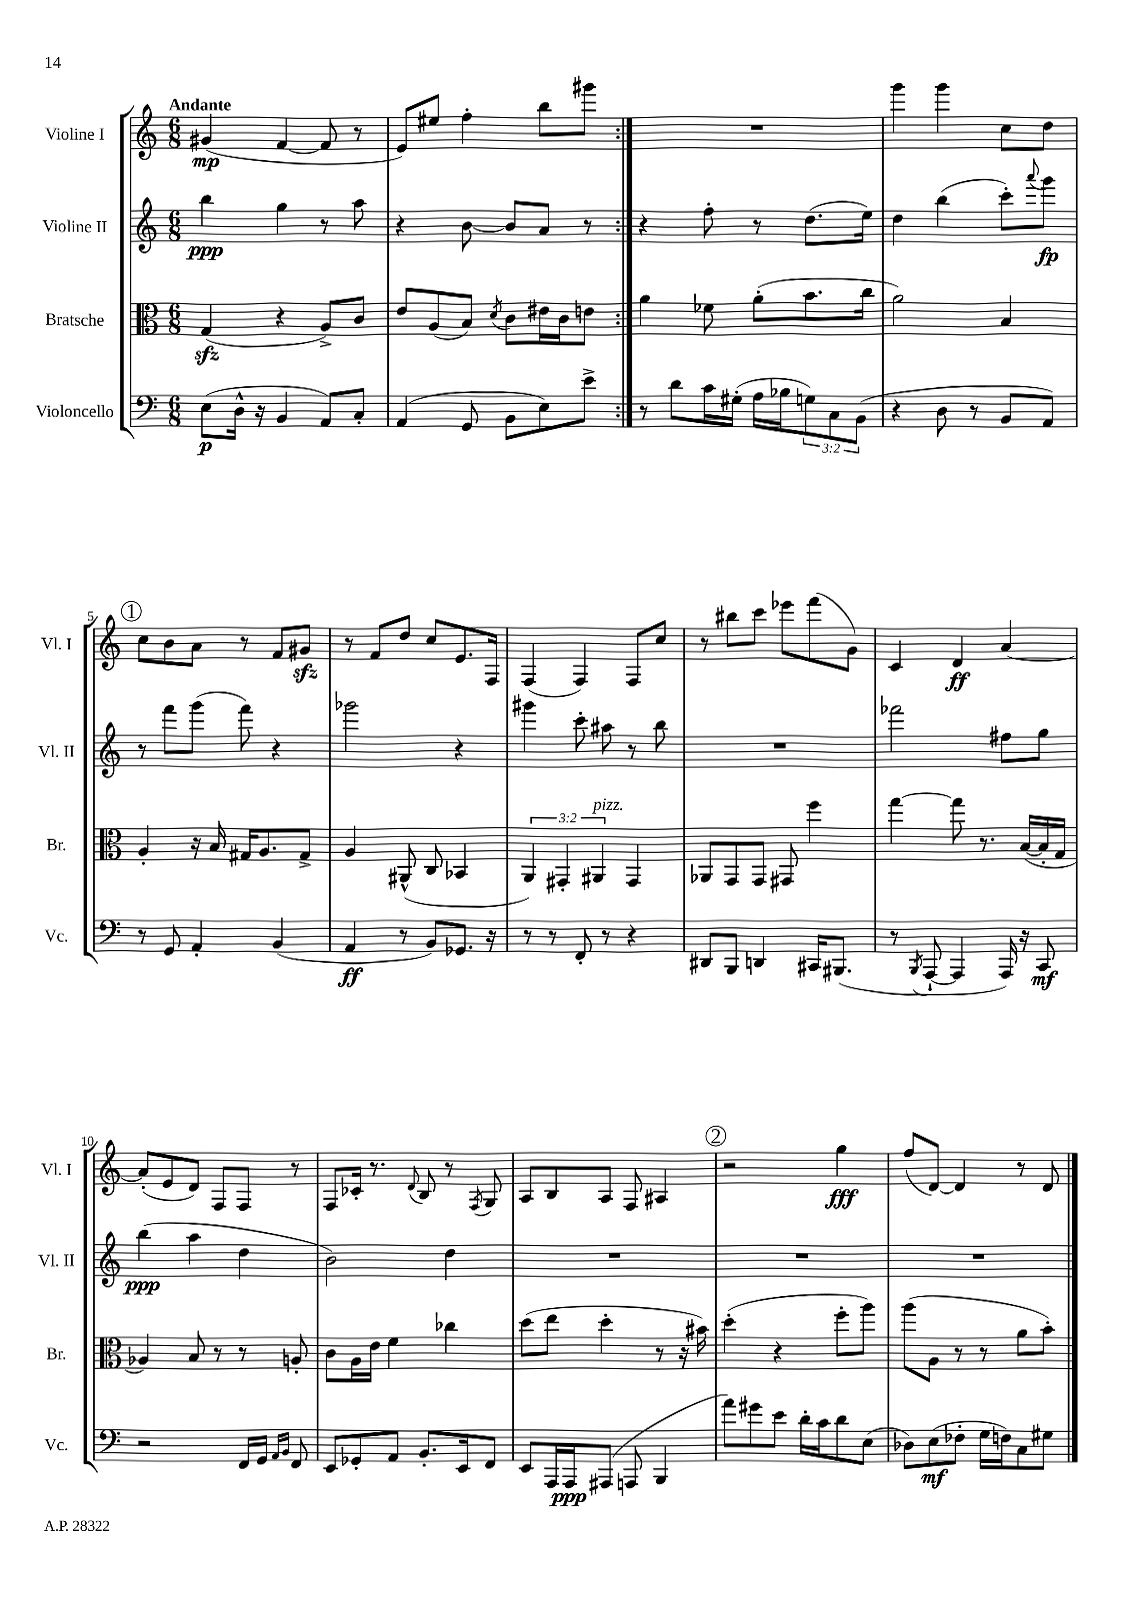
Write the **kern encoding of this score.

**kern	**dynam	**kern	**kern	**dynam	**kern	**dynam
*part4	*part4	*part3	*part2	*part2	*part1	*part1
*staff4	*staff4	*staff3	*staff2	*staff2	*staff1	*staff1
*I"Violoncello	*	*I"Bratsche	*I"Violine II	*	*I"Violine I	*
*I'Vc.	*	*I'Br.	*I'Vl. II	*	*I'Vl. I	*
*clefF4	*	*clefC3	*clefG2	*	*clefG2	*
*k[]	*	*k[]	*k[]	*	*k[]	*
*M6/8	*	*M6/8	*M6/8	*	*M6/8	*
=1	=1	=1	=1	=1	=1	=1
!	!	!	!	!	!LO:TX:a:B:t=Andante	!
(8E\L	p	(4Gzz/	4bb\	ppp	(4g#X/	mp
16D^^\Jk	.	.	.	.	.	.
16r	.	.	.	.	.	.
4BB/	.	4r	4gg\	.	[4f/	.
8AA/L)	.	8A^/L)	8r	.	8f/]	.
8C'/J	.	8c/J	8aa\	.	8r	.
=2	=2	=2	=2	=2	=2	=2
(4AA/	.	8e/L	4r	.	8e/L)	.
.	.	(8A/	.	.	8ee#X/J	.
8GG/	.	8B/J)	[8b\	.	4ff'\	.
.	.	8qd/	.	.	.	.
8BB\L	.	8c\L	8b/L]	.	.	.
8E\)	.	16e#X\L	8a/J	.	8bb\L	.
.	.	16c\J	.	.	.	.
8e^\J	.	8en\J	8r	.	8ggg#X\J	.
=3:|!	=3:|!	=3:|!	=3:|!	=3:|!	=3:|!	=3:|!
8r	.	4a\	4r	.	2.r	.
8d\L	.	.	.	.	.	.
16c\L	.	8f-X\	8ff'\	.	.	.
(16G#X'\JJ	.	.	.	.	.	.
16A\LL	.	(8a'\L	8r	.	.	.
16B-X\J	.	.	.	.	.	.
12Gn\)	.	8.b\	(8.dd\L	.	.	.
12C\	.	.	.	.	.	.
(12BB\J	.	.	.	.	.	.
.	.	16cc\Jk	16ee\Jk)	.	.	.
=4	=4	=4	=4	=4	=4	=4
4r	.	2a\)	4dd\	.	4ggg\	.
8D\	.	.	(4bb\	.	4ggg\	.
8r	.	.	.	.	.	.
8BB/L	.	4B/	8ccc'\L)	.	8cc\L	.
.	.	.	8qqaaa/	.	.	.
8AA/J)	.	.	8ggg\J	fp	8dd\J	.
!!LO:LB:g=z
!!LO:REH:place=s1:t=1
=5	=5	=5	=5	=5	=5	=5
8r	.	4A'/	8r	.	8cc\L	.
8GG/	.	.	8fff\L	.	8b\	.
4AA'/	.	16r	(8ggg\J	.	8a\J	.
.	.	16B/	.	.	.	.
.	.	16G#X/KL	8fff\)	.	8r	.
.	.	8.A/	.	.	.	.
(4BB/	.	.	4r	.	8f/L	.
.	.	8G#^/J	.	.	8g#Xzz/J	.
=6	=6	=6	=6	=6	=6	=6
4AA/	ff	4A/	2ggg-X\	.	8r	.
.	.	.	.	.	8f/L	.
8r	.	(8AA#X^^/	.	.	8dd/J	.
8BB/L)	.	8C/	.	.	8cc/L	.
8.GG-X/J	.	4BB-X/	4r	.	8.e/	.
16r	.	.	.	.	16F/Jk	.
=7	=7	=7	=7	=7	=7	=7
8r	.	6AA/)	4ggg#X\	.	(4F/	.
8r	.	.	.	.	.	.
.	.	6GG#X'/	.	.	.	.
8FF'/	.	.	8ccc'\	.	4F/)	.
!	!	!LO:TX:a:i:t=pizz.	!	!	!	!
.	.	6AA#X/	.	.	.	.
8r	.	.	8aa#X\	.	.	.
4r	.	4GG#/	8r	.	8F/L	.
.	.	.	8bb\	.	8cc/J	.
=8	=8	=8	=8	=8	=8	=8
8DD#X/L	.	8AA-X/L	2.r	.	8r	.
8BBB/J	.	8GG/	.	.	8bb#X\L	.
4DDn/	.	8GG/J	.	.	8ccc\J	.
.	.	8GG#X/	.	.	8eee-X\L	.
16CC#X/KL	.	4ff\	.	.	(8fff\	.
(8.BBB#X/J	.	.	.	.	.	.
.	.	.	.	.	8g\J)	.
=9	=9	=9	=9	=9	=9	=9
8r	.	[4gg\	2fff-X\	.	4c/	.
8qBBB/	.	.	.	.	.	.
[8AAA`/	.	.	.	.	.	.
4AAA/]	.	8gg\]	.	.	4d/	ff
.	.	8.r	.	.	.	.
16AAA/)	.	.	8ff#X\L	.	[4a/	.
16r	.	([16B/LL	.	.	.	.
8CC/	mf	16B'/]	8gg\J	.	.	.
.	.	16G/JJ	.	.	.	.
!!LO:LB:g=z
=10	=10	=10	=10	=10	=10	=10
2r	.	4A-X/)	(4bb\	ppp	(8a'/L]	.
.	.	.	.	.	8e/	.
.	.	8B/	4aa\	.	8d/J)	.
.	.	8r	.	.	8F/L	.
16FF/LL	.	8r	4dd\	.	8F/J	.
16GG/JJ	.	.	.	.	.	.
16qqAA/LL	.	.	.	.	.	.
16qqBB/JJ	.	.	.	.	.	.
8FF/	.	8An'/	.	.	8r	.
=11	=11	=11	=11	=11	=11	=11
8EE/L	.	8c\L	2b\)	.	8F/L	.
8GG-X'/	.	16A\L	.	.	16c-X'/Jk	.
.	.	16e\JJ	.	.	8.r	.
8AA/J	.	4f\	.	.	.	.
.	.	.	.	.	8qqd/	.
8.BB'/L	.	.	.	.	8B/	.
.	.	4cc-X\	4dd\	.	8r	.
16EE/k	.	.	.	.	.	.
.	.	.	.	.	8qF/	.
8FF/J	.	.	.	.	8G/	.
=12	=12	=12	=12	=12	=12	=12
8EE/L	.	(8dd\L	2.r	.	8A/L	.
16AAA/L	.	8ee\J	.	.	8B/	.
16AAA/J	ppp	.	.	.	.	.
(8AAA#X/J	.	4dd'\	.	.	8A/J	.
8AAAn/	.	.	.	.	8F/	.
4BBB/	.	8r	.	.	4A#X/	.
.	.	16r	.	.	.	.
.	.	16b#X\)	.	.	.	.
!!LO:REH:place=s1:t=2
=13	=13	=13	=13	=13	=13	=13
8a\L)	.	(4dd'\	2.r	.	2r	.
8g#X\	.	.	.	.	.	.
8e\J	.	4r	.	.	.	.
16d'\LL	.	.	.	.	.	.
16c\J	.	.	.	.	.	.
8d\	.	8ff'\L	.	.	4gg\	fff
(8E\J	.	8aa\J)	.	.	.	.
=14	=14	=14	=14	=14	=14	=14
8D-X\L)	.	(8aa\L	2.r	.	(8ff/L	.
(8E\	mf	8A\J	.	.	[8d/J)	.
8F-X'\J	.	8r	.	.	4d/]	.
16G\LL	.	8r	.	.	.	.
16Fn\J)	.	.	.	.	.	.
8C\	.	8a\L	.	.	8r	.
8G#X\J	.	8b'\J)	.	.	8d/	.
==	==	==	==	==	==	==
*-	*-	*-	*-	*-	*-	*-
